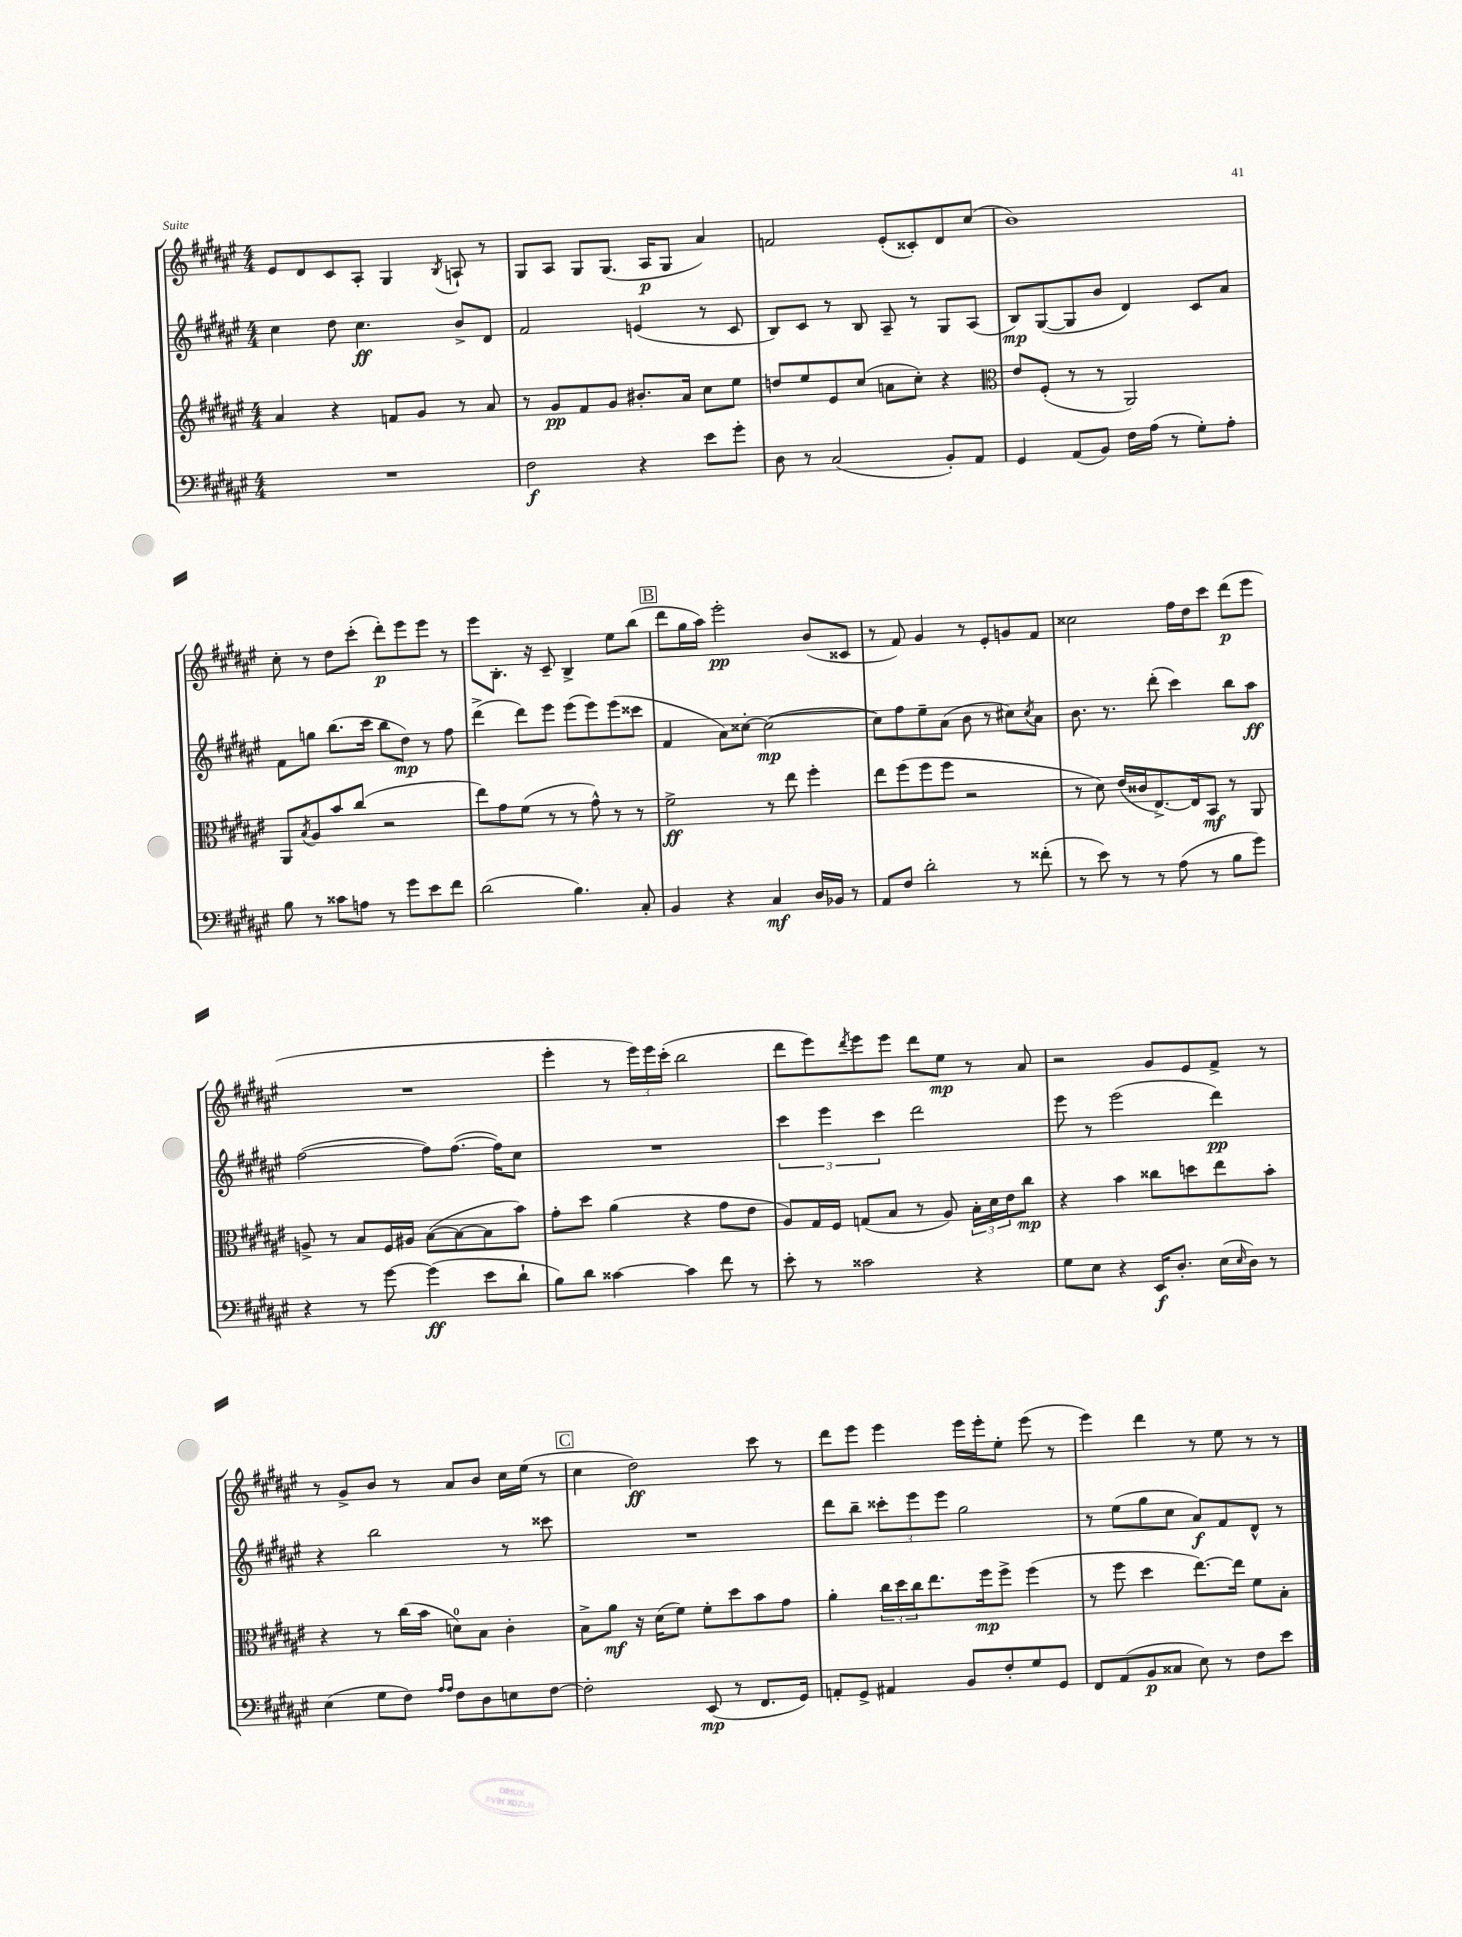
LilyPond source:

<<
\new StaffGroup <<
\new Staff = "s0" {
    \clef treble \key fis \major \numericTimeSignature \time 4/4
    eis'8 dis'8 cis'8 ais8-. gis4 \acciaccatura { b8 } a8-! r8 |
    gis8 ais8 gis8 gis8.( ais16\p gis8 ais'4) |
    f'2 eis'8-.( cisis'8-.) dis'8 cis''8( |
    b'1) |
    cis''8-. r8 dis''8 cis'''8-.( dis'''8-.\p) eis'''8 eis'''8 r8 |
    eis'''8 b8.-. r16 cis'8-- b4-> eis''8 b''8( |
    \mark \markup { \box "B" } dis'''8 gis''16 ais''16) eis'''2-.\pp b'8( cisis'8 |
    r8 fis'8) gis'4 r8 eis'8-. g'8 fis'8 |
    cisis''2 fis''16 dis''16 cis'''8 dis'''8\p( eis'''8 |
    R1 |
    eis'''4-. r8 \tuplet 3/2 { eis'''16) eis'''16 cis'''16-.( } b''2 |
    dis'''8 eis'''8) \acciaccatura { dis'''8 } eis'''8 eis'''8 dis'''8 eis''8\mp r8 ais'8 |
    r2 gis'8 eis'8 fis'8-> r8 |
    r8 gis'8-> b'8 r8 ais'8 b'8 cis''16 eis''16( r8 |
    \mark \markup { \box "C" } cis''4 dis''2\ff) cis'''8 r8 |
    dis'''8 eis'''8 eis'''4 eis'''16 eis'''16-. eis''8-. eis'''8( r8 |
    eis'''4) dis'''4 r8 eis''8 r8 r8 \bar "|." |
}
\new Staff = "s1" {
    \clef treble \key fis \major \numericTimeSignature \time 4/4
    cis''4 dis''8 cis''4.\ff b'8-> dis'8 |
    fis'2 e'4( r8 cis'8 |
    b8) cis'8 r8 b8 ais8-- r8 gis8 ais8( |
    b8\mp) gis8~( gis8 b'8 dis'4) cis'8 ais'8 |
    fis'8 g''8 b''8.( cis'''16 b''8 dis''8\mp) r8 fis''8 |
    dis'''4->( dis'''8) eis'''8 eis'''8( eis'''8) eis'''8( cisis'''8 |
    \mark \markup { \box "B" } fis'4 ais'8) cisis''8~-. cisis''2~\mp( |
    cisis''8) fis''8 eis''8-- ais'8( b'8 r8 cis''8) \acciaccatura { cis''8 } ais'8 |
    b'8. r8. dis'''8-.( cis'''4) b''8 ais''8\ff |
    fis''2~( fis''8) fis''8.~( fis''16) cis''8 |
    R1 |
    \tuplet 3/2 { cis'''4 eis'''4 cis'''4 } dis'''2 |
    eis'''8 r8 eis'''2( dis'''4\pp) |
    r4 b''2 r8 cisis'''8 |
    \mark \markup { \box "C" } R1 |
    dis'''8 b''8-- \tuplet 3/2 { cisis'''8-. eis'''8 eis'''8 } gis''2 |
    r8 eis''8( gis''8 cis''8 ais'8\f) fis'8 dis'8-^ r8 \bar "|." |
}
\new Staff = "s2" {
    \clef treble \key fis \major \numericTimeSignature \time 4/4
    ais'4 r4 f'8 gis'8 r8 ais'8 |
    r8 gis'8\pp fis'8 gis'8 bis'8.-. ais'16 cis''8 eis''8 |
    d''8 eis''8 eis'8 cis''8( a'8 cis''8-.) r4 |
    \clef alto eis'8 fis8-.( r8 r8 ais,2) |
    ais,8 \acciaccatura { b8 } ais8 b'8 cis''8( r2 |
    eis''8) gis'8 fis'8( r8 r8 gis'8-^) r8 r8 |
    \mark \markup { \box "B" } fis'2->\ff r8 eis''8 fis''4-. |
    eis''8 fis''8( fis''8 fis''8 r2 |
    r8 dis'8) eis'16( cisis'16 eis8.~->) eis16 b,8\mf r8 ais,8 |
    a8-> r8 b8 fis16 ais16 b8~( b8~ b8 b'8) |
    gis'8-. dis''8 ais'4( r4 gis'8 eis'8 |
    ais8) gis16 fis16 g8( b8 r8 ais8) \tuplet 3/2 { b16-. dis'16 eis'16 } cis''8\mp |
    r4 b'4 cisis''8 d''8 eis''8 b'8-. |
    r4 r8 cis''16( b'16 d'8-0) b8 cis'4-. |
    \mark \markup { \box "C" } b8-> ais'8\mf r16 dis'16( fis'8) fis'8-. dis''8 b'8 gis'8 |
    ais'4-. \tuplet 3/2 { cis''16 dis''16 cis''16 } eis''8. fis''16\mp fis''8-> fis''4( |
    r8 fis''8 dis''4 eis''8.~) eis''16 fis'8 b8-. \bar "|." |
}
\new Staff = "s3" {
    \clef bass \key fis \major \numericTimeSignature \time 4/4
    R1 |
    fis2\f r4 eis'8 gis'8-. |
    dis8 r8 cis2( b,8-.) ais,8 |
    gis,4 ais,8( b,8) fis16 ais16( r8 gis8-.) ais8-. |
    b8 r8 cisis'8 a8 r8 gis'8 eis'8 fis'8 |
    dis'2( b4.) cis8-. |
    \mark \markup { \box "B" } b,4 r4 cis4\mf dis16 bes,16 r8 |
    ais,8 fis8 dis'2-. r8 fisis'8-.( |
    r8 eis'8) r8 r8 ais8( r8 b8 gis'8) |
    r4 r8 gis'8~ gis'4\ff( eis'8 dis'8-! |
    b8) dis'8 cisis'4~ cisis'4 fis'8 r8 |
    eis'8-. r8 cisis'2 r4 |
    gis8 eis8 r4 eis,16\f dis8.-. eis16( \grace { eis16 } dis16) r8 |
    eis4( gis8 fis8) \grace { ais16 ais16 } fis8 dis8 e8 fis8~ |
    \mark \markup { \box "C" } fis2-. eis,8\mp( r8 fis,8. gis,16) |
    a,8-. gis,8-> ais,4 b,8 fis8-. gis8 gis,8 |
    fis,8 ais,8( b,8\p cisis8 eis8) r8 fis8 eis'8 \bar "|." |
}
>>
>>
\layout { \context { \Score \remove "Bar_number_engraver" } }
